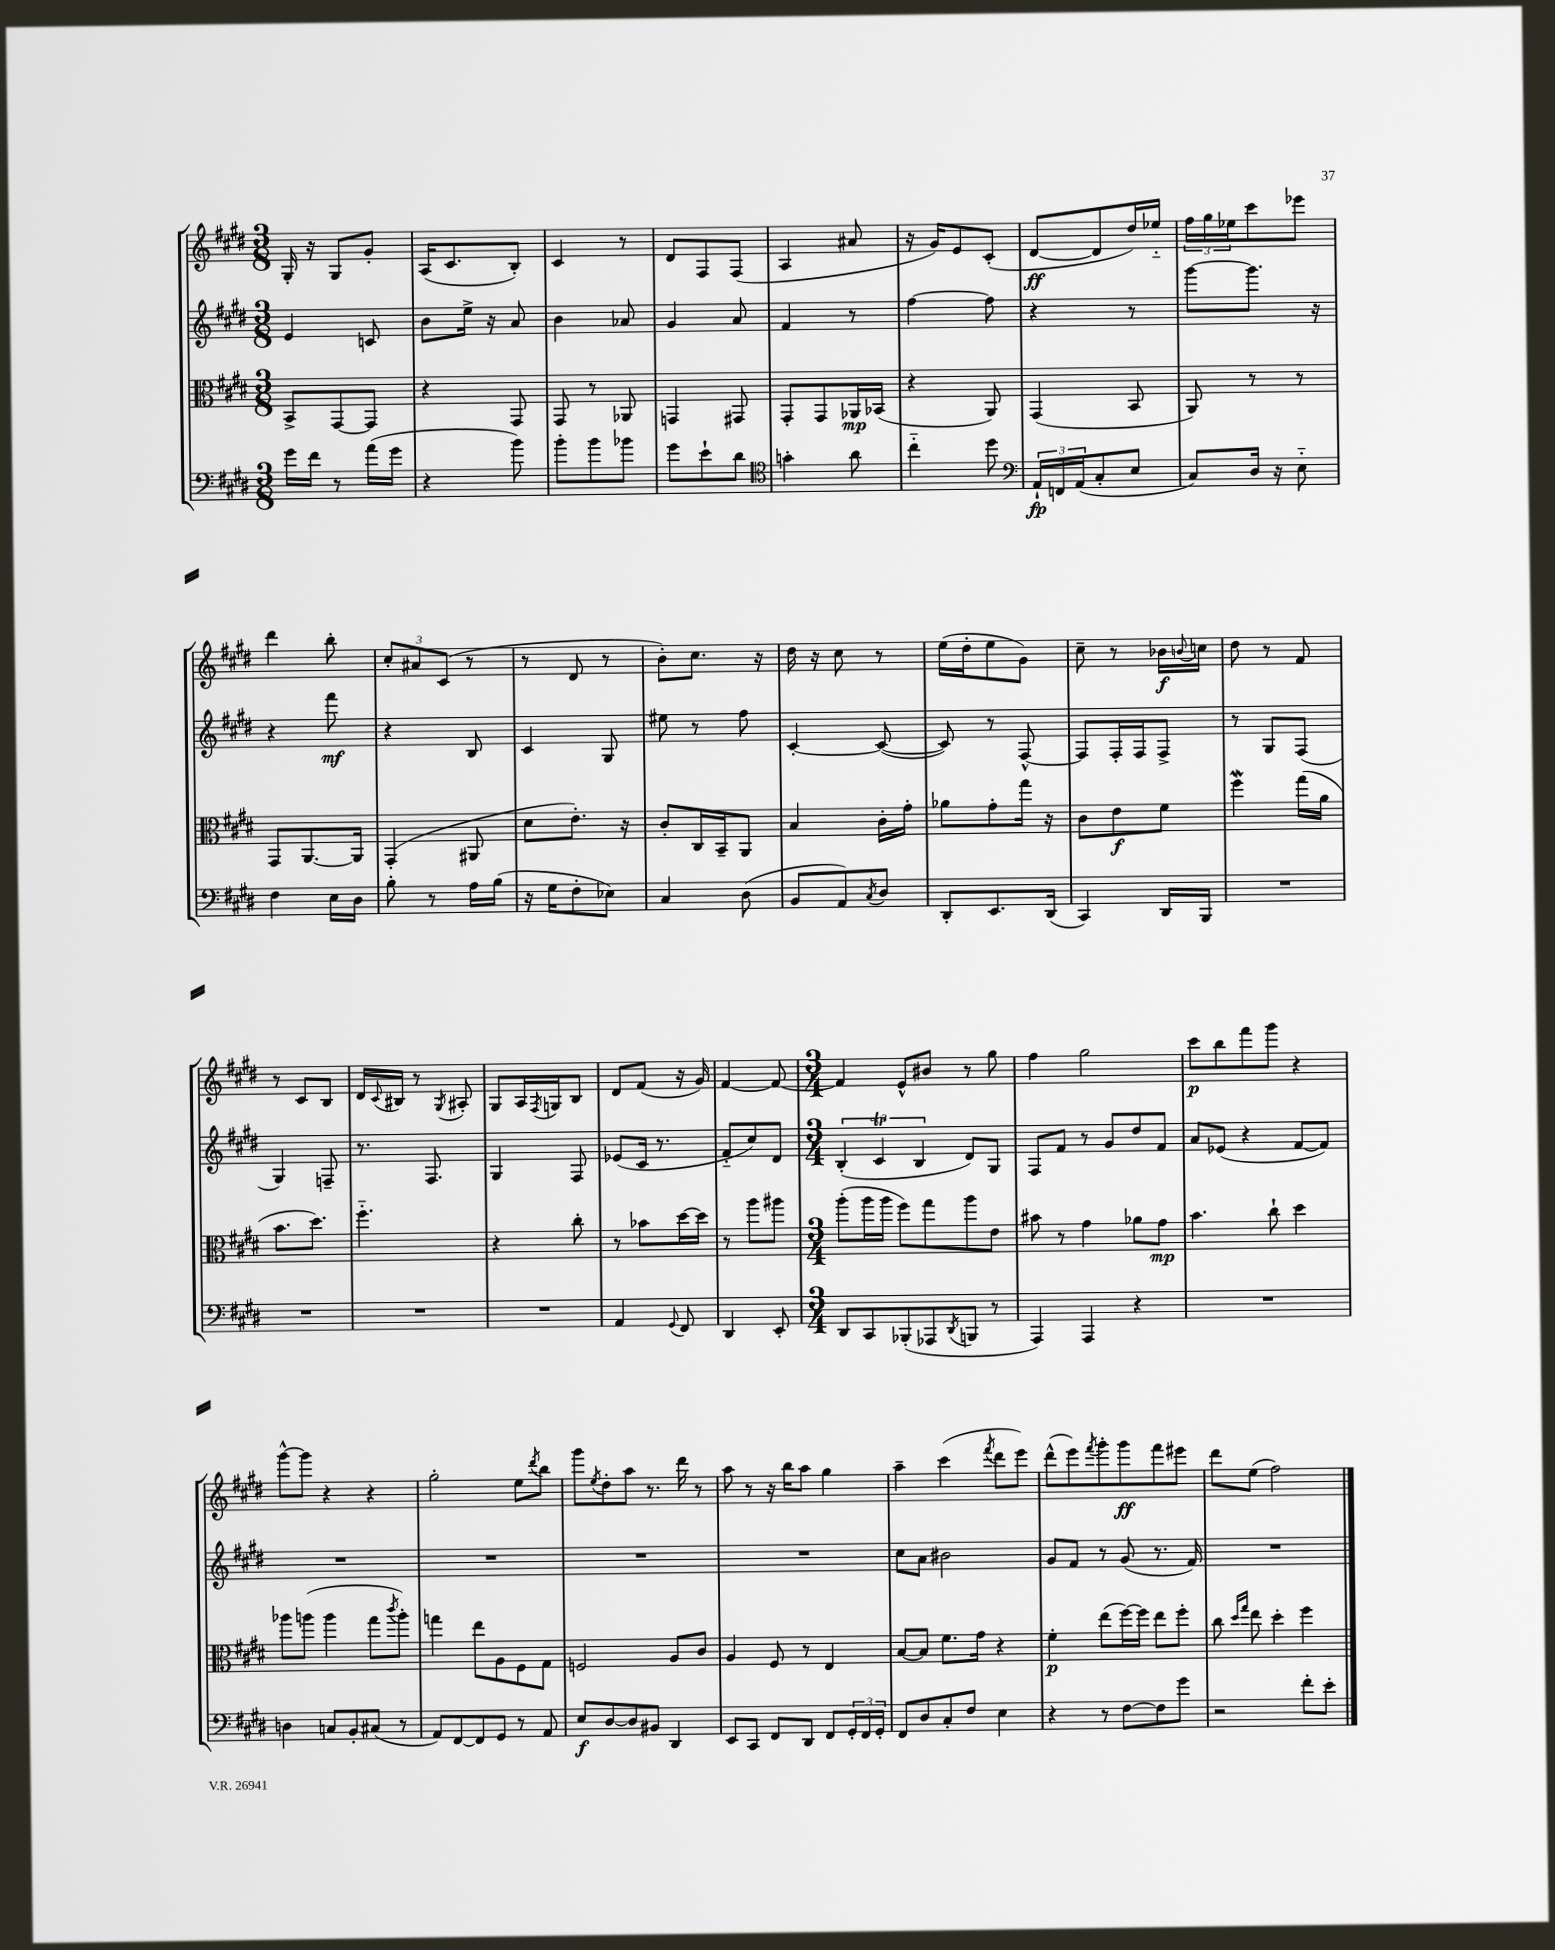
<<
\new StaffGroup <<
\new Staff = "s0" {
    \clef treble \key e \major \numericTimeSignature \time 3/8
    gis16-. r16 gis8 gis'8-. |
    a16( cis'8. b8-.) |
    cis'4 r8 |
    dis'8 fis8 fis8( |
    a4 ais'8 |
    r16 gis'16) e'8 cis'8-.( |
    dis'8~\ff dis'8 dis''16) ees''16-_ |
    \tuplet 3/2 { fis''16 gis''16 ees''16 } cis'''8 ees'''8 |
    dis'''4 b''8-. |
    \tuplet 3/2 { cis''8-. ais'8 cis'8( } r8 |
    r8 dis'8 r8 |
    b'8-.) cis''8. r16 |
    dis''16 r16 cis''8 r8 |
    e''16( dis''16-. e''8 gis'8) |
    cis''8-- r8 bes'16\f \appoggiatura { b'8 } c''16 |
    dis''8 r8 fis'8 |
    r8 cis'8 b8 |
    dis'16 \appoggiatura { cis'8 } bis16 r8 \acciaccatura { gis8 } ais8-. |
    gis8 a16 \acciaccatura { fis8 } g16 b8 |
    dis'8 fis'8( r16 gis'16) |
    fis'4~ fis'8~ |
    \numericTimeSignature \time 3/4 fis'4 e'8-^ bis'8 r8 gis''8 |
    fis''4 gis''2 |
    cis'''8\p b''8 fis'''8 gis'''8 r4 |
    gis'''8~-^ gis'''8 r4 r4 |
    gis''2-. e''8 \acciaccatura { dis'''8 } b''8 |
    gis'''8 \acciaccatura { e''8 } dis''8-. a''8 r8. dis'''16 r8 |
    a''8 r8 r16 b''16 a''8 gis''4 |
    a''4-- cis'''4( \acciaccatura { fis'''8 } dis'''8 e'''8) |
    dis'''8-^( e'''8) \acciaccatura { fis'''8 } gis'''8-. gis'''8\ff fis'''8 eis'''8 |
    dis'''8 e''8( fis''2) \bar "|." |
}
\new Staff = "s1" {
    \clef treble \key e \major \numericTimeSignature \time 3/8
    e'4 c'8 |
    b'8 e''16-> r16 a'8 |
    b'4 aes'8 |
    gis'4 a'8 |
    fis'4 r8 |
    fis''4~ fis''8 |
    r4 r8 |
    gis'''8~ gis'''8. r16 |
    r4 fis'''8\mf |
    r4 b8 |
    cis'4 gis8 |
    eis''8 r8 fis''8 |
    cis'4~-. cis'8~( |
    cis'8) r8 fis8~-^ |
    fis8 fis16-. fis16 fis8-> |
    r8 gis8 fis8( |
    gis4) f8-- |
    r8. fis8. |
    gis4 fis8 |
    ees'8( cis'16 r8. |
    fis'8-_ cis''8) dis'8 |
    \numericTimeSignature \time 3/4 \tuplet 3/2 { b4-.( cis'4\trill b4 } dis'8) gis8 |
    fis8 fis'8 r8 gis'8 dis''8 fis'8 |
    a'8 ees'8( r4 fis'8~ fis'8) |
    R2. |
    R2. |
    R2. |
    R2. |
    cis''8 a'8 bis'2 |
    gis'8 fis'8 r8 gis'8( r8. fis'16) |
    R2. \bar "|." |
}
\new Staff = "s2" {
    \clef alto \key e \major \numericTimeSignature \time 3/8
    b,8-> gis,8~ gis,8 |
    r4 gis,8 |
    gis,8 r8 aes,8 |
    g,4 gis,8 |
    gis,8-. gis,8 aes,16\mp bes,16( |
    r4 a,8) |
    gis,4( b,8 |
    a,8) r8 r8 |
    gis,8 a,8.~ a,16 |
    gis,4-.( ais,8 |
    dis'8 e'8.-.) r16 |
    cis'8-. cis16 b,16-- a,8 |
    b4 cis'16-. gis'16-. |
    aes'8 gis'8-. gis''16 r16 |
    cis'8 e'8\f fis'8 |
    fis''4\mordent gis''16( a'16 |
    b'8. dis''8.) |
    fis''4.-_ |
    r4 cis''8-. |
    r8 bes'8 dis''16~ dis''16 |
    r8 a''8 ais''8 |
    \numericTimeSignature \time 3/4 a''8-.( a''16 a''16 fis''8) gis''8 a''8 e'8 |
    bis'8 r8 gis'4 aes'8 gis'8\mp |
    b'4. cis''8-! dis''4 |
    aes''8 a''8( a''4 gis''8 \acciaccatura { cis'''8 } a''8-.) |
    g''4 e''8 a8 fis8 gis8 |
    f2 a8 cis'8 |
    a4 fis8 r8 e4 |
    b8~ b8 fis'8. gis'16 r4 |
    fis'4-.\p e''8( fis''16~) fis''16 e''8 fis''8-. |
    cis''8 \grace { dis''16 gis''16 } e''8 dis''4-. fis''4 \bar "|." |
}
\new Staff = "s3" {
    \clef bass \key e \major \numericTimeSignature \time 3/8
    gis'16 fis'16 r8 a'16( gis'16 |
    r4 b'8) |
    b'8-. b'8 bes'8 |
    gis'8 e'8-! dis'8 |
    \clef tenor g'4-. a'8 |
    cis''4-_ dis''8 |
    \clef bass \tuplet 3/2 { a,16-!\fp f,16 a,16( } cis8-. e8 |
    cis8) dis16 r16 e8-_ |
    fis4 e16 dis16 |
    b8-. r8 a16 b16( |
    r16 gis16 fis8-. ees8) |
    cis4 dis8( |
    b,8 a,8) \acciaccatura { cis8 } dis8 |
    dis,8-. e,8. dis,16( |
    cis,4) dis,16 b,,16 |
    R4. |
    R4. |
    R4. |
    R4. |
    a,4 \appoggiatura { gis,8 } fis,8 |
    dis,4 e,8-. |
    \numericTimeSignature \time 3/4 dis,8 cis,8 bes,,8-.( aes,,8 \acciaccatura { dis,8 } b,,8 r8 |
    a,,4) a,,4 r4 |
    R2. |
    d4 c8 b,8-. cis8( r8 |
    a,8) fis,8~ fis,8 gis,8 r8 a,8 |
    e8\f dis8~ dis8 bis,8 dis,4 |
    e,8 cis,8 fis,8 dis,8 fis,8 \tuplet 3/2 { gis,16-. fis,16 gis,16-. } |
    fis,8 dis8 cis8-. fis8 e4 |
    r4 r8 fis8~ fis8 gis'8 |
    r2 fis'8-. e'8-. \bar "|." |
}
>>
>>
\layout { \context { \Score \remove "Bar_number_engraver" } }
